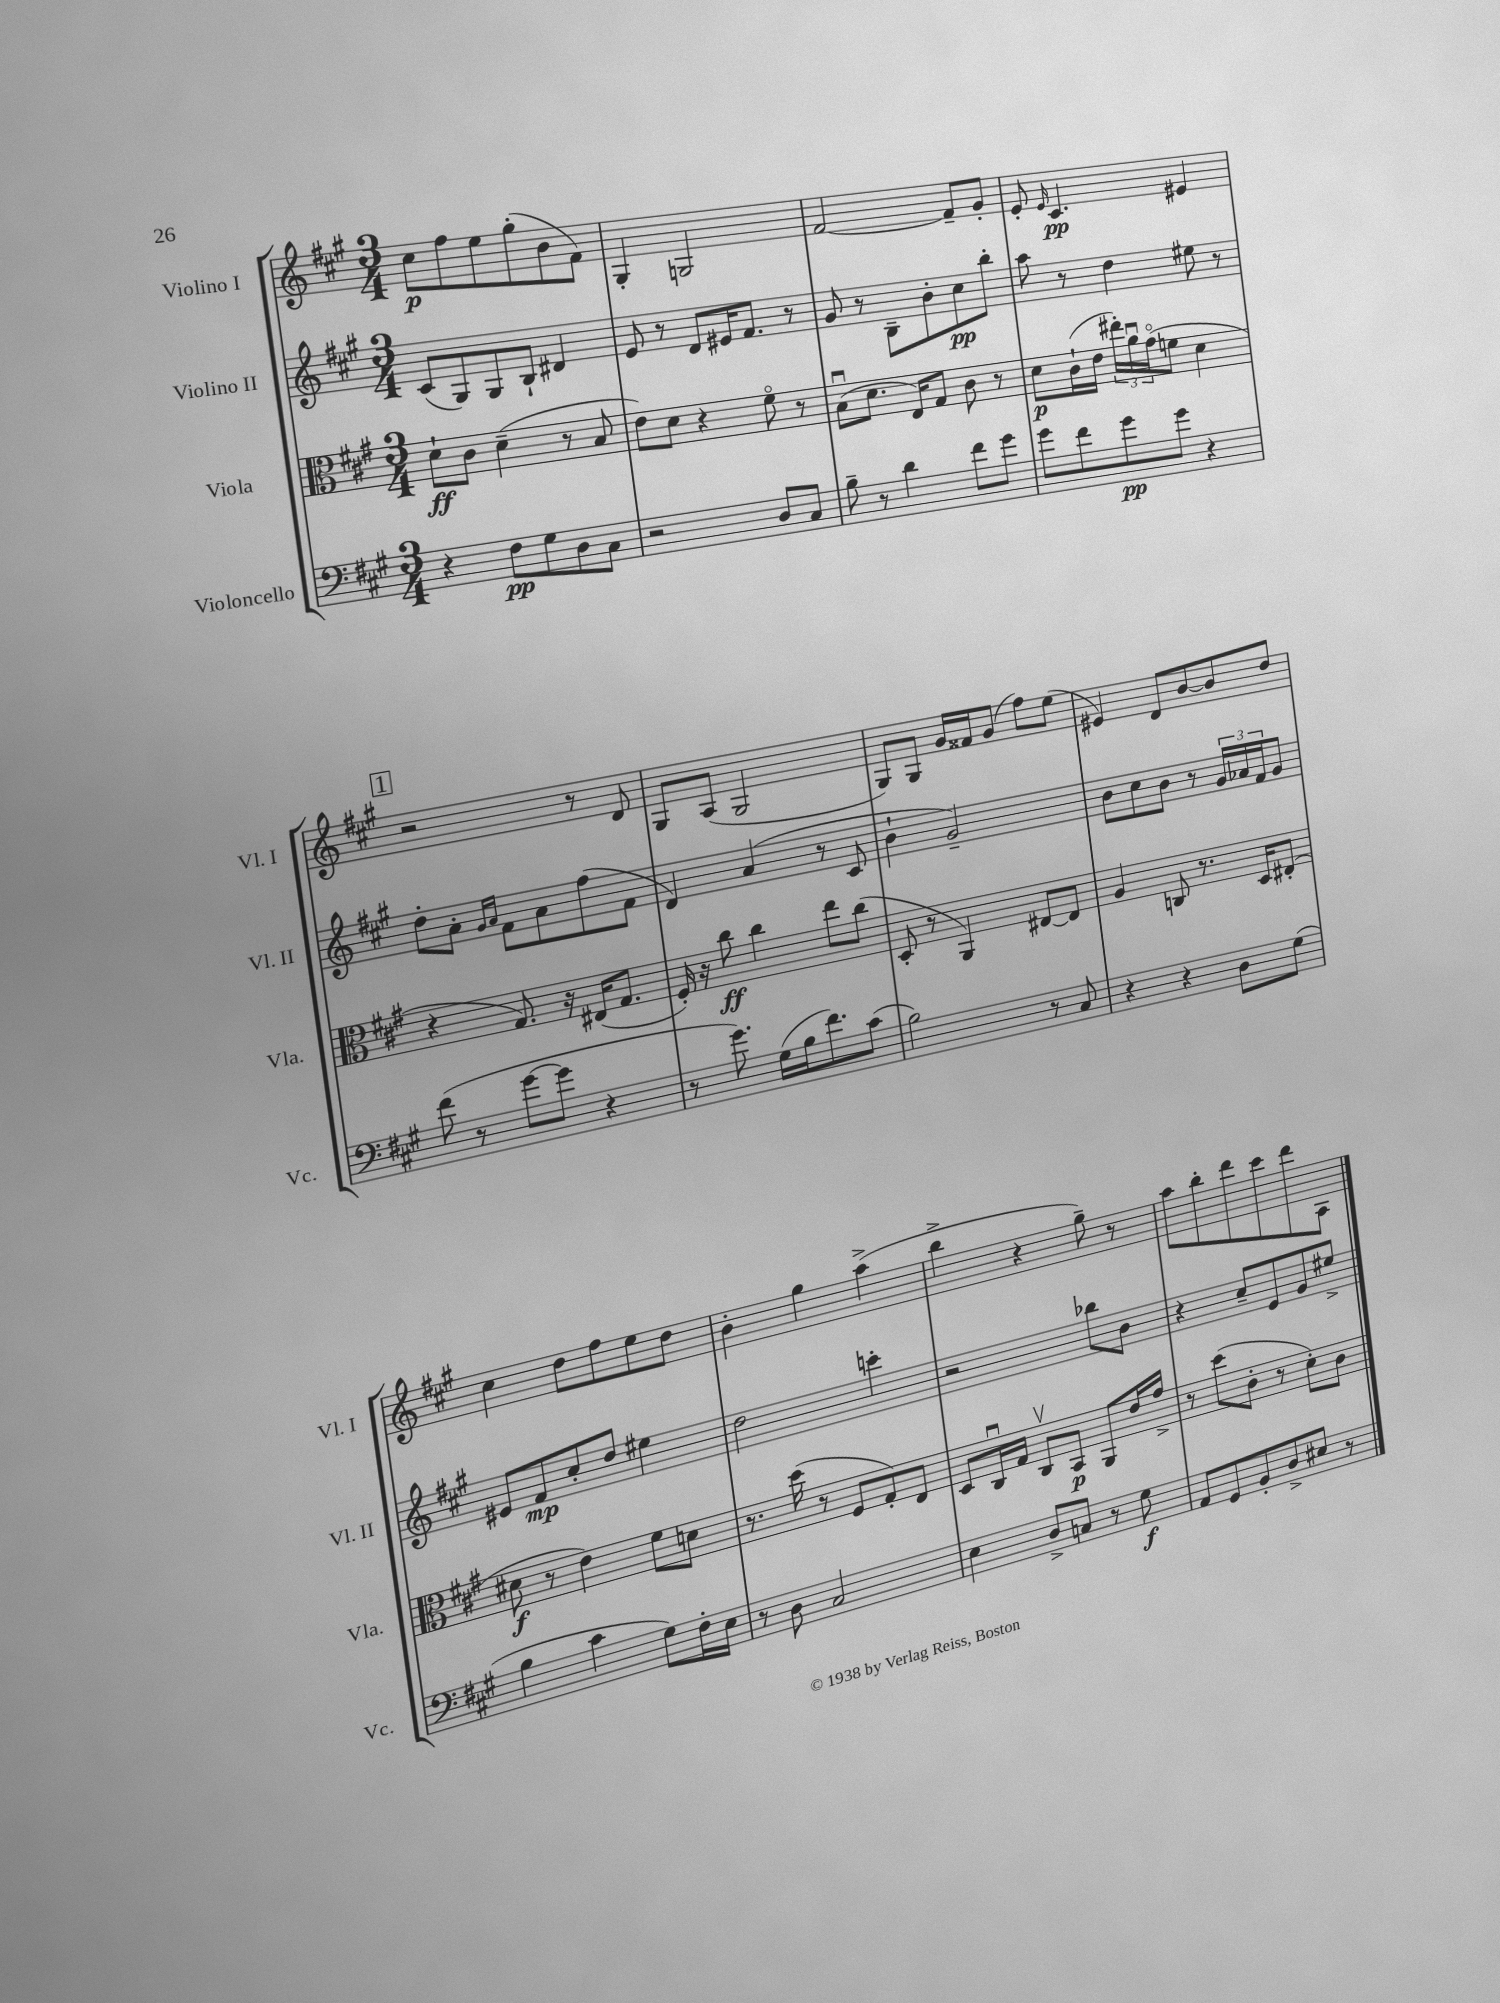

**kern	**dynam	**kern	**dynam	**kern	**dynam	**kern	**dynam
*part4	*part4	*part3	*part3	*part2	*part2	*part1	*part1
*staff4	*staff4	*staff3	*staff3	*staff2	*staff2	*staff1	*staff1
*I"Violoncello	*	*I"Viola	*	*I"Violino II	*	*I"Violino I	*
*I'Vc.	*	*I'Vla.	*	*I'Vl. II	*	*I'Vl. I	*
*clefF4	*	*clefC3	*	*clefG2	*	*clefG2	*
*k[f#c#g#]	*	*k[f#c#g#]	*	*k[f#c#g#]	*	*k[f#c#g#]	*
*M3/4	*	*M3/4	*	*M3/4	*	*M3/4	*
=1	=1	=1	=1	=1	=1	=1	=1
4r	.	8d`\L	ff	(8c#/L	.	8cc#\L	p
.	.	8c#\J	.	8G#/)	.	8ff#\	.
8F#\L	pp	(4d~\	.	8G#/	.	8ee\	.
8G#\	.	.	.	8B`/J	.	(8gg#'\	.
8D\	.	8r	.	4d#X/	.	8b\	.
8C#\J	.	8B/	.	.	.	8f#\J)	.
=2	=2	=2	=2	=2	=2	=2	=2
2r	.	8e\L)	.	8e/	.	4G#'/	.
.	.	8d\J	.	8r	.	.	.
.	.	4r	.	8d/L	.	2Gn/	.
.	.	.	.	16e#X/K	.	.	.
.	.	.	.	8.f#/J	.	.	.
8D/L	.	8f#\	.	.	.	.	.
8C#/J	.	8r	.	8r	.	.	.
=3	=3	=3	=3	=3	=3	=3	=3
8B~\	.	(8Bu\L	.	8g#/	.	[2f#/	.
8r	.	8.d\J	.	8r	.	.	.
4d\	.	.	.	8B~\L	.	.	.
.	.	16E/KL)	.	.	.	.	.
.	.	8G#/J	.	8b'\	.	.	.
8f#\L	.	8c#\	.	8cc#\	pp	8f#~/L]	.
8g#\J	.	8r	.	8bb'\J	.	8g#'/J	.
=4	=4	=4	=4	=4	=4	=4	=4
8g#\L	.	8d\L	p	8aa\	.	8e'/	.
.	.	.	.	.	.	16qqe/	.
8f#\	.	(16c#`\L	.	8r	.	4.c#/	pp
.	.	16e\JJ	.	.	.	.	.
8g#\	pp	24ee#X'\LL)	.	4dd\	.	.	.
.	.	24au\	.	.	.	.	.
.	.	(24g#\J	.	.	.	.	.
8g#\J	.	8fn\J	.	.	.	.	.
4r	.	4d\	.	8ee#X\	.	4e#X/	.
.	.	.	.	8r	.	.	.
!!LO:LB:g=z
!!LO:REH:place=s1:t=1
=5	=5	=5	=5	=5	=5	=5	=5
(8f#\	.	4r	.	8dd'\L	.	2r	.
8r	.	.	.	8a'\J	.	.	.
.	.	.	.	16qqg#/LL	.	.	.
.	.	.	.	16qqa/JJ	.	.	.
[8g#\L	.	8.G#/)	.	8f#\L	.	.	.
8g#\J]	.	.	.	8a\	.	.	.
.	.	16r	.	.	.	.	.
4r	.	(16E#X/KL	.	(8ff#\	.	8r	.
.	.	8.G#/J	.	.	.	.	.
.	.	.	.	8f#\J	.	8d/	.
=6	=6	=6	=6	=6	=6	=6	=6
8r	.	16F#'/)	.	4d/)	.	8G#/L	.
.	.	16r	.	.	.	.	.
8.g#\)	.	8cc#\	ff	.	.	(8A/J	.
.	.	4cc#\	.	(4a/	.	2G#/	.
(16G#\LL	.	.	.	.	.	.	.
16B\J	.	.	.	.	.	.	.
8.f#\)	.	.	.	.	.	.	.
.	.	8ee\L	.	8r	.	.	.
(8c#\J	.	(8cc#\J	.	8c#/	.	.	.
=7	=7	=7	=7	=7	=7	=7	=7
2B\)	.	8D'/	.	4b`\	.	8G#/L)	.
.	.	8r	.	.	.	8G#/J	.
.	.	4AA/)	.	2g#~/)	.	16g#/LL	.
.	.	.	.	.	.	16f##X/J	.
.	.	.	.	.	.	(8g#/J	.
8r	.	[8E#X/L	.	.	.	8ff#\L)	.
8C#/	.	8E#/J]	.	.	.	(8ee\J	.
=8	=8	=8	=8	=8	=8	=8	=8
4r	.	4A/	.	8b\L	.	4e#X/)	.
.	.	.	.	8cc#\	.	.	.
4r	.	8Cn/	.	8b\J	.	8d/L	.
.	.	8.r	.	8r	.	[8b/	.
8D\L	.	.	.	24g#/LL	.	8b/]	.
.	.	.	.	24a-X/	.	.	.
.	.	16D/KL	.	.	.	.	.
.	.	.	.	24f#/J	.	.	.
(8G#\J	.	(8E#X'/J	.	8g#/J	.	8dd/J	.
!!LO:LB:g=z
=9	=9	=9	=9	=9	=9	=9	=9
4B\	.	8d#X\	f	8e#X/L	.	4cc#\	.
.	.	8r	.	8f#/	mp	.	.
4c#\	.	4e\)	.	8cc#'/	.	8dd\L	.
.	.	.	.	8dd/J	.	8ff#\	.
8G#\L)	.	8f#\L	.	4ee#X\	.	8ee\	.
16F#'\L	.	8dn\J	.	.	.	8dd\J	.
16E\JJ	.	.	.	.	.	.	.
=10	=10	=10	=10	=10	=10	=10	=10
8r	.	8.r	.	2dd\	.	4b'\	.
8D\	.	.	.	.	.	.	.
.	.	(16dd\	.	.	.	.	.
2C#/	.	8r	.	.	.	4gg#\	.
.	.	8F#/L	.	.	.	.	.
.	.	8G#'/)	.	4cccn'\	.	(4aa^\	.
.	.	8E/J	.	.	.	.	.
=11	=11	=11	=11	=11	=11	=11	=11
4E\	.	8D/L	.	2r	.	4bb^\	.
.	.	16C#u/L	.	.	.	.	.
.	.	16G#/JJ	.	.	.	.	.
8D^/L	.	8C#v/L	.	.	.	4r	.
8Cn/J	.	8BB/J	p	.	.	.	.
8r	.	8AA/L	.	8bb-X\L	.	8gg#~\)	.
8G#\	f	16e/L	.	8b\J	.	8r	.
.	.	16g#^/JJ	.	.	.	.	.
=12	=12	=12	=12	=12	=12	=12	=12
8AA/L	.	8r	.	4r	.	8aa\L	.
8GG#/	.	(8dd\L	.	.	.	8bb'\	.
8BB'/	.	8c#'\J	.	8cc#~/L	.	8ddd\	.
8D^/	.	8r	.	8e/	.	8ccc#\	.
8E#X/J	.	8d'\L)	.	8g#/	.	8ddd\	.
8r	.	8c#\J	.	8ee#X^/J	.	8A\J	.
==	==	==	==	==	==	==	==
*-	*-	*-	*-	*-	*-	*-	*-
